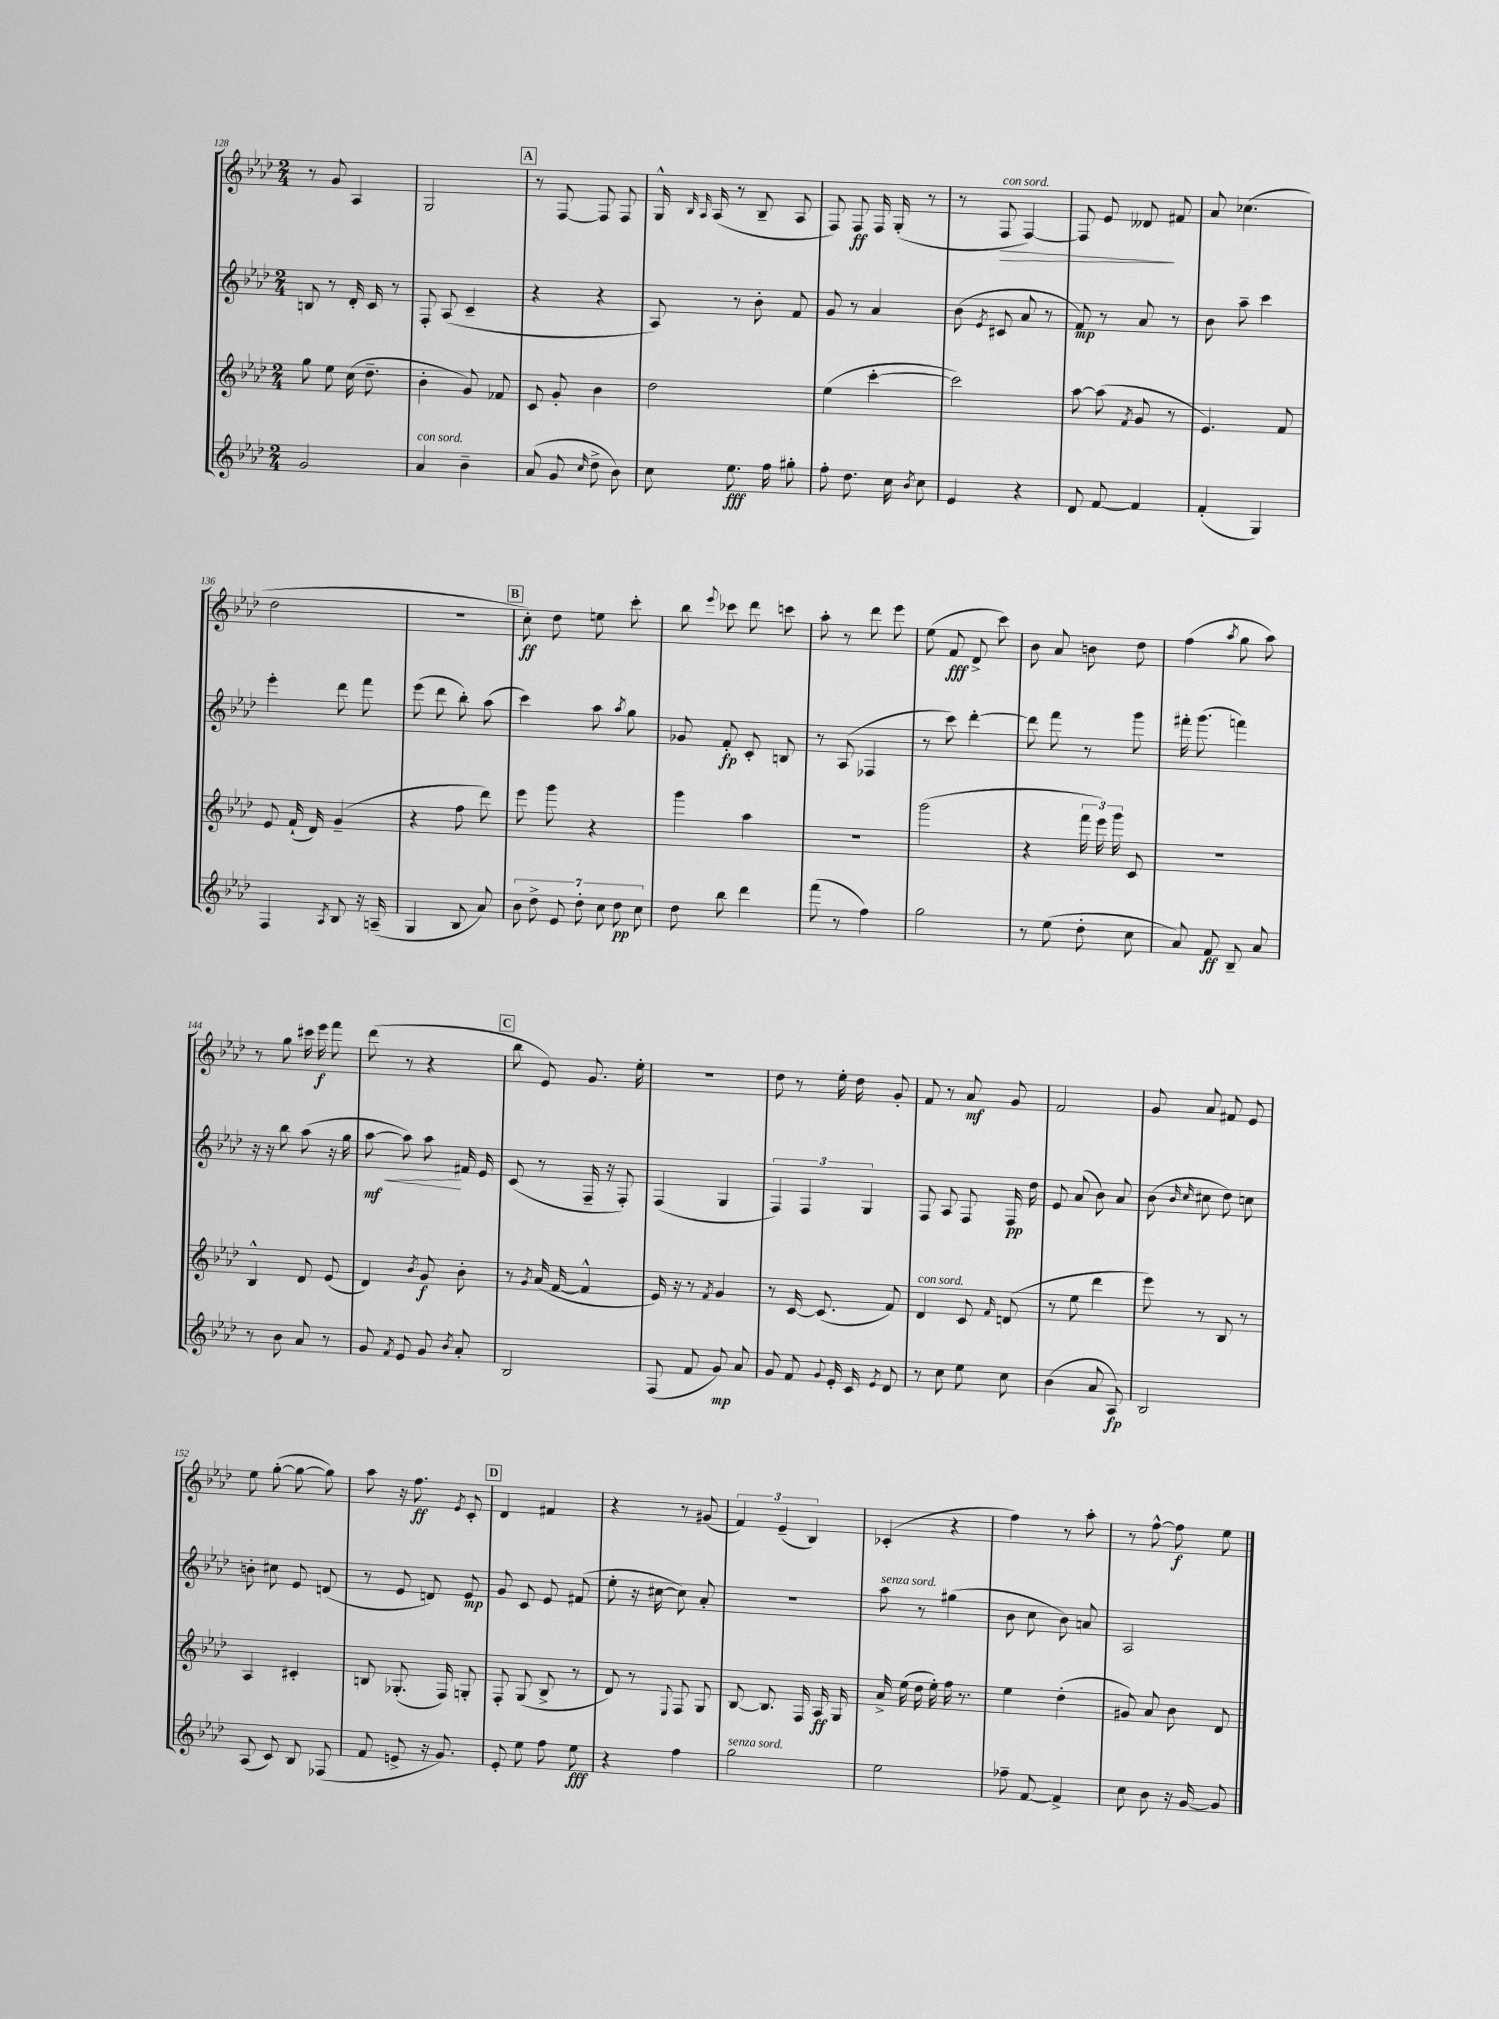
<<
\new StaffGroup <<
\new Staff = "s0" {
    \clef treble \key aes \major \numericTimeSignature \time 2/4
    \autoBeamOff r8 g'8 aes4 |
    g2 |
    \mark \markup { \box "A" } r8 f8~ f8 f8 |
    g16-^ \grace { bes16 aes16 } aes16( r8 bes8-- aes8 |
    f8) f8\ff f16 g16-.( r8 |
    r8 f8\>^\markup { \italic "con sord." } f4~) |
    f8 ees'8 deses'8\! fis'8 |
    aes'8 ces''4.( |
    des''2 |
    r2 |
    \mark \markup { \box "B" } c''8-.\ff) des''8 e''8 c'''8-. |
    bes''8 \appoggiatura { ees'''8 } ces'''8 des'''8 c'''8 |
    aes''8-. r8 des'''8 ees'''8 |
    ees''8( f'8\fff des'8-> c'''8) |
    bes'8 aes'8 b'8 des''8 |
    f''4( \acciaccatura { aes''8 } g''8 aes''8) |
    r8 g''8 cis'''16 ees'''16\f f'''8 |
    des'''8( r8 r4 |
    \mark \markup { \box "C" } bes''8 ees'8) g'8. ees''16-. |
    R2 |
    des''8 r8 ees''16-. des''16 g'8-. |
    f'8 r8 aes'8\mf g'8 |
    f'2 |
    g'8 aes'8 fis'8 ees'8 |
    ees''8 g''8~-.( g''8~ g''8) |
    aes''8 r16 f''8.\ff \acciaccatura { ees'8 } c'8-. |
    \mark \markup { \box "D" } des'4 fis'4 |
    r4 r8 gis'8( |
    \tuplet 3/2 { f'4) ees'4--( bes4) } |
    ces'4-.( r4 |
    f''4) r8 aes''8-. |
    r8 f''8~-^ f''8\f ees''8 \bar "|." |
}
\new Staff = "s1" {
    \clef treble \key aes \major \numericTimeSignature \time 2/4
    \autoBeamOff b8 r8 des'16-. c'16 r8 |
    f8-. aes8( c'4-- |
    \mark \markup { \box "A" } r4 r4 |
    aes8) r8 bes'8-. f'8 |
    g'8 r8 aes'4 |
    bes'8( \acciaccatura { ees'8 } cis'8 aes'8 r8 |
    f'8\mp) r8 aes'8 r8 |
    bes'8 aes''8-- c'''4 |
    ees'''4-. des'''8 f'''8 |
    ees'''8( des'''8 bes''8-.) aes''8( |
    \mark \markup { \box "B" } c'''4) aes''8 \acciaccatura { aes''8 } g''8 |
    ges'8 f'8-.\fp c'8-. b8 |
    r8 aes8( fes4 |
    r8 c'''8) des'''4~-. |
    des'''8 f'''8 r8 g'''8 |
    fis'''16-. g'''8.( f'''4) |
    r16 r16 bes''8 aes''8( r16 g''16 |
    aes''8~\mf\< aes''8) aes''8\! fis'16 ees'16 |
    \mark \markup { \box "C" } c'8( r8 f16-- r16 f8-.) |
    f4( g4 |
    \tuplet 3/2 { f4) f4 g4 } |
    f8 aes8 f8 f16\pp des''16 |
    ees'8 aes'8( bes'8) aes'8 |
    bes'8( \grace { bes'16 c''16 } cis''8 des''8) c''8 |
    b'8-. cis''8 ees'8 d'8( |
    r8 ees'8 d'8) ees'8\mp |
    \mark \markup { \box "D" } g'8 c'8 ees'8 fis'8( |
    ees''8-. r16 cis''16~ cis''8) aes'8-. |
    r2 |
    aes''8^\markup { \italic "senza sord." } r8 gis''4( |
    bes'8 c''8 bes'8) a'8 |
    aes2 \bar "|." |
}
\new Staff = "s2" {
    \clef treble \key aes \major \numericTimeSignature \time 2/4
    \autoBeamOff g''8 ees''8 c''16( des''8.-- |
    bes'4-. g'8) fes'8 |
    \mark \markup { \box "A" } c'8 g'8-. bes'4 |
    des''2 |
    ees''4( c'''4~-. |
    c'''2) |
    aes''8~ aes''8( \acciaccatura { f'8 } g'8 r8 |
    ees'4.) f'8 |
    ees'8 f'16-!( des'16) g'4--( |
    r4 f''8 des'''8) |
    \mark \markup { \box "B" } ees'''8 g'''8 r4 |
    g'''4 aes''4 |
    R2 |
    g'''2( |
    r4 \tuplet 3/2 { f'''16 ees'''16) g'''16 } c'8 |
    r2 |
    bes4-^ des'8 ees'8( |
    des'4) \acciaccatura { bes'8 } g'8\f bes'8-. |
    \mark \markup { \box "C" } r8 \acciaccatura { g'8 } aes'16( f'16~ f'4-^ |
    ees'16) r16 r8 \acciaccatura { f'8 } g'4 |
    r8 c'16~ c'8.( f'8) |
    des'4^\markup { \italic "con sord." } c'8 \grace { f'16 } d'8( |
    r8 ees''8 des'''4 |
    ees'''8) r8 bes8 r8 |
    aes4 cis'4-. |
    b8 ges8.-.( f16) g8-. |
    \mark \markup { \box "D" } f8-. g8( bes8-> r8 |
    des'8) r8 \appoggiatura { ees8 } f8 g8 |
    bes8~ bes8. f16 aes16\ff g16 |
    aes'16-> ees''16( des''16 ees''16-.) f''16 r8. |
    ees''4 des''4-.( |
    gis'8) aes'8 bes'8 des'8 \bar "|." |
}
\new Staff = "s3" {
    \clef treble \key aes \major \numericTimeSignature \time 2/4
    \autoBeamOff g'2 |
    aes'4^\markup { \italic "con sord." } bes'4-- |
    \mark \markup { \box "A" } aes'8( g'8 \grace { c''16 } des''8-> bes'8) |
    c''8 ees''8.\fff f''16 gis''8-. |
    f''8-. des''8. c''16 \acciaccatura { bes'8 } c''8 |
    ees'4 r4 |
    des'8 f'8~ f'4 |
    f'4-.( g4) |
    f4 \acciaccatura { aes8 } bes8 r16 a16--( |
    g4 bes8 aes'8) |
    \mark \markup { \box "B" } \tuplet 7/4 { bes'8 des''8-> ees'8 des''8-. c''8 des''8\pp c''8 } |
    des''8 bes''8 des'''4 |
    f'''8( r8 f''4) |
    g''2 |
    r8 ees''8( des''8-. c''8 |
    aes'8) f'8\ff bes8-- aes'8 |
    r8 bes'8 aes'8 r8 |
    g'8 \acciaccatura { f'8 } ees'8 g'8 \acciaccatura { bes'8 } aes'8-. |
    \mark \markup { \box "C" } bes2 |
    f8( f'8 g'8\mp) aes'8 |
    g'8 f'8 \appoggiatura { g'8 } ees'16-. c'16 \acciaccatura { ees'8 } des'8 |
    r8 c''8 ees''8 c''8 |
    bes'4( aes'8 aes8\fp) |
    bes2 |
    aes8( c'8) bes8 fes8( |
    f'8 e'8-> r16 g'8.) |
    \mark \markup { \box "D" } ees'8-. ees''8 f''8 ees''8\fff |
    r4 f''4 |
    g''2^\markup { \italic "senza sord." } |
    ees''2 |
    fes''8-- f'8~ f'4-> |
    c''8 bes'8 r16 g'16~ g'8 \bar "|." |
}
>>
>>
\layout { \context { \Score currentBarNumber = #128 } }
